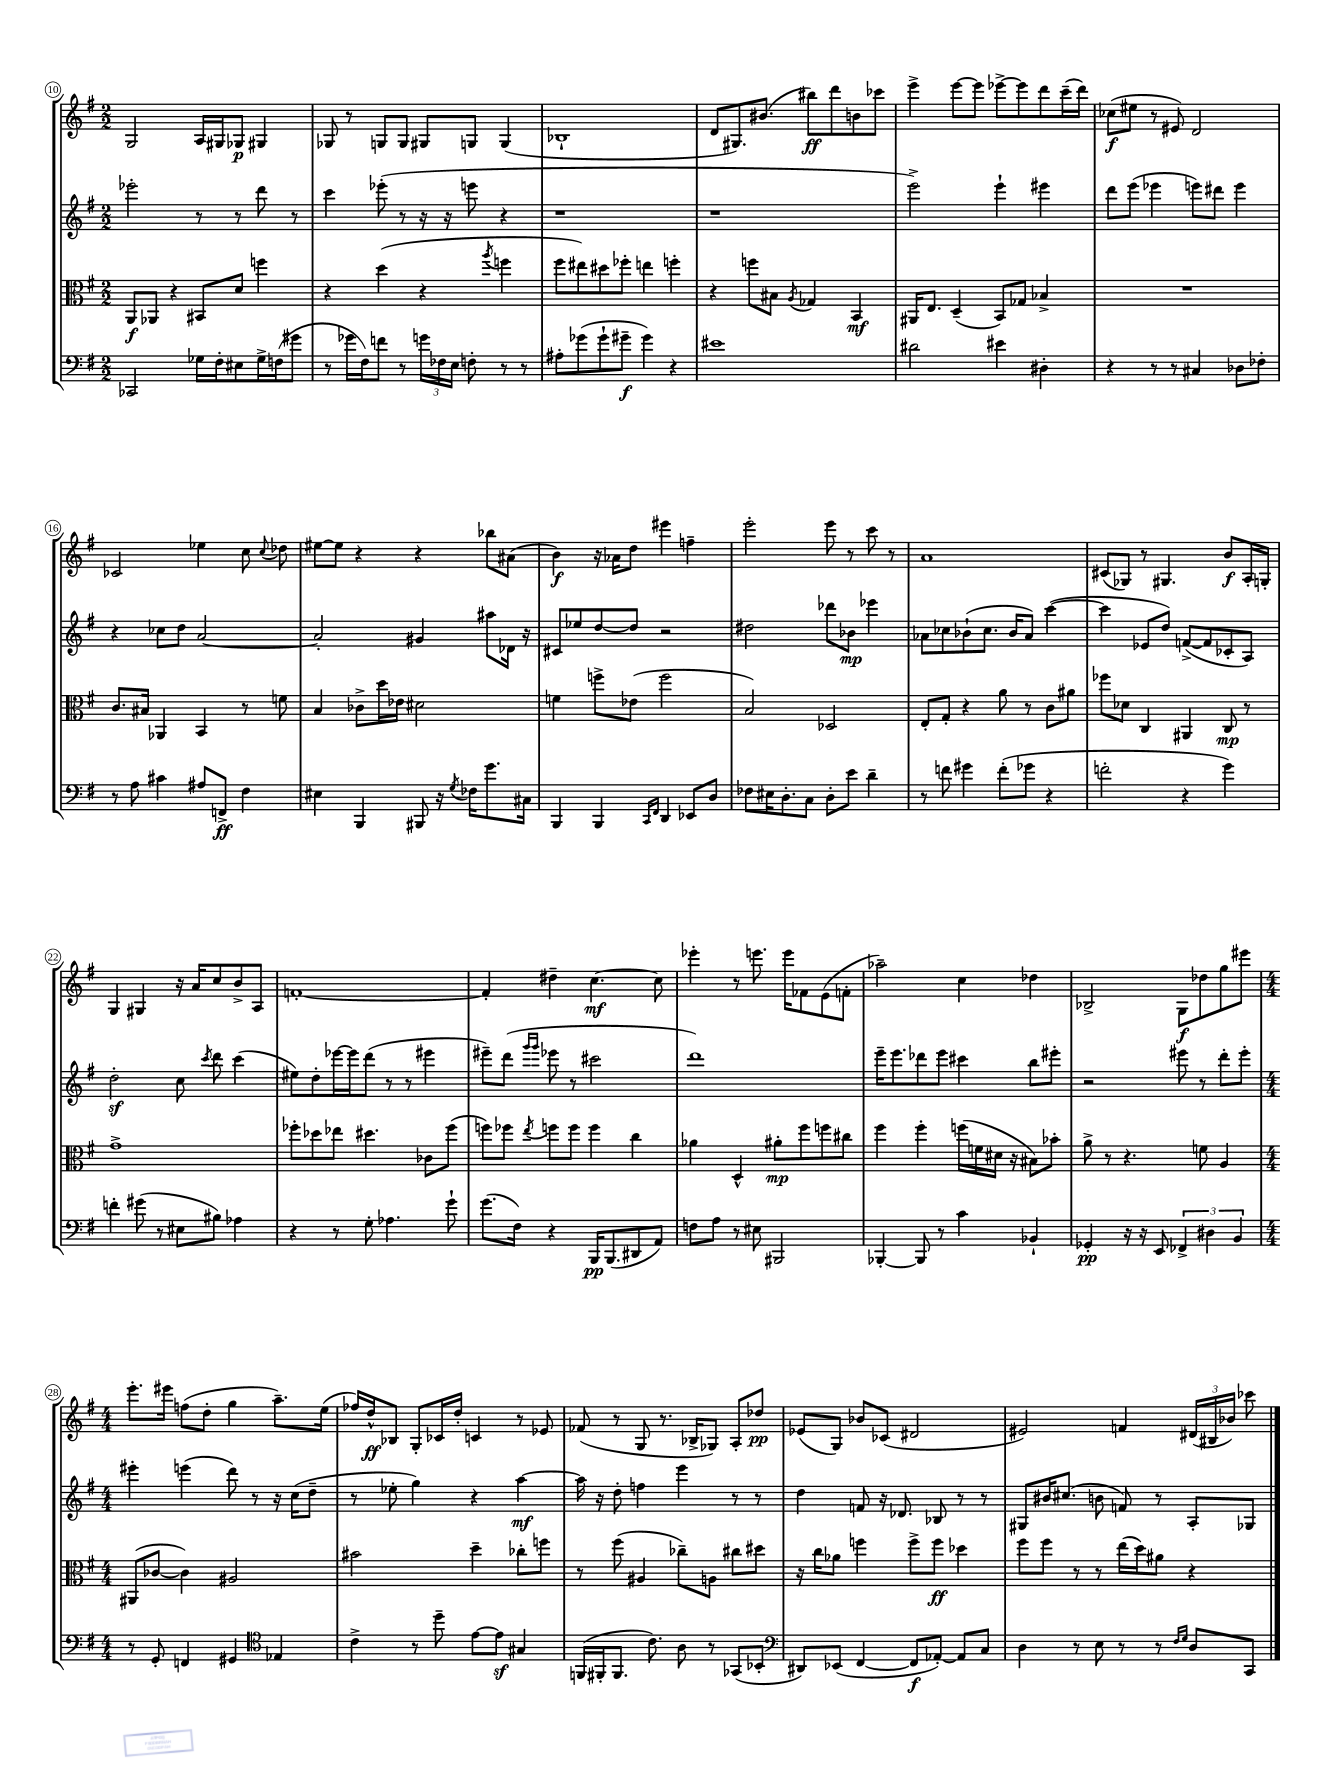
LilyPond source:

<<
\new StaffGroup <<
\new Staff = "s0" {
    \clef treble \key g \major \numericTimeSignature \time 2/2
    \autoBeamOff g2 a16[ gis16 ges8]\p gis4 |
    ges8 r8 g8[ g8] gis8[ g8] g4( |
    bes1-! |
    d'8[ gis8.) bis'8.]( bis''8[\ff) d'''8 b'8 ces'''8] |
    e'''4-> e'''8[~ e'''8] ees'''8[~-> ees'''8 d'''8 c'''16--( d'''16]) |
    ces''8[\f( eis''8] r8 eis'8) d'2 |
    ces'2 ees''4 c''8 \appoggiatura { c''8 } des''8 |
    eis''8[~ eis''8] r4 r4 bes''8[ ais'8]( |
    b'4\f) r16 aes'16[ d''8] eis'''4 f''4-- |
    e'''2-. e'''8 r8 c'''8 r8 |
    a'1 |
    cis'8[( ges8]) r8 gis4. b'8[\f a16-. g16]-. |
    g4 gis4 r16 a'16[ c''8 b'8-> a8] |
    f'1~-. |
    f'4-. dis''4-- c''4.~\mf c''8 |
    ees'''4-. r8 e'''8. e'''16[ fes'8 e'8( f'8]-. |
    aes''2--) c''4 des''4 |
    bes2-> g8[\f des''8 g''8 eis'''8] |
    \numericTimeSignature \time 4/4 e'''8.[-. eis'''16] f''8[( d''8]-. g''4 a''8.[--) e''16]( |
    fes''16[) d''16-^\ff bes8] g8[-. ces'16 d''16]-. c'4 r8 ees'8 |
    fes'8( r8 g8 r8. bes16[-> ges8]) a8[-. des''8]\pp |
    ees'8[( g8]) bes'8[ ces'8]( dis'2 |
    eis'2) f'4 \tuplet 3/2 { dis'16[( bis16 bes'16]) } ces'''8 \bar "|." |
}
\new Staff = "s1" {
    \clef treble \key g \major \numericTimeSignature \time 2/2
    \autoBeamOff ees'''2-. r8 r8 d'''8 r8 |
    c'''4 ees'''8-.( r8 r16 r16 e'''8 r4 |
    r1 |
    r1 |
    e'''2->) e'''4-! eis'''4 |
    d'''8[ e'''8]( ees'''4 e'''8[) dis'''8] e'''4 |
    r4 ces''8[ d''8] a'2~ |
    a'2-. gis'4 ais''8[ des'16] r16 |
    cis'8[ ees''8 d''8~ d''8] r2 |
    dis''2 des'''8[ bes'8]\mp ees'''4 |
    aes'8[ ces''8 bes'8-!( ces''8.] bes'16[ aes'8]) c'''4~( |
    c'''4 ees'8[ d''8]) f'8[~->( f'8 ces'8-. a8]) |
    d''2-.\sf c''8 \acciaccatura { c'''8 } d'''8 c'''4( |
    eis''8[) d''8-. ees'''16~ ees'''16 d'''8]( r8 r8 eis'''4 |
    eis'''8[--) d'''8]( \grace { g'''16[ g'''16] } ees'''8 r8 cis'''2 |
    d'''1) |
    e'''16[-- e'''8. des'''8 e'''8] cis'''4 b''8[ eis'''8]-. |
    r2 eis'''8 r8 d'''8[-. eis'''8]-. |
    \numericTimeSignature \time 4/4 eis'''4-. e'''4( d'''8) r8 r16 c''16[( d''8]-- |
    r8 ees''8-. g''4) r4 a''4~\mf |
    a''16 r16 d''8-. f''4 e'''4 r8 r8 |
    d''4 f'8 r16 des'8. bes8 r8 r8 |
    gis8[ bis'16 cis''8.]( b'8 f'8) r8 a8[-. ges8] \bar "|." |
}
\new Staff = "s2" {
    \clef alto \key g \major \numericTimeSignature \time 2/2
    \autoBeamOff a,8[\f aes,8] r4 bis,8[ d'8] f''4 |
    r4 d''4( r4 \acciaccatura { a''8 } f''4 |
    fis''8[ eis''8) dis''8 fes''8]-. e''4 f''4-. |
    r4 f''8[ bis8] \acciaccatura { a8 } ges4 b,4\mf |
    ais,16[ e8.] d4--( b,8[) ges8] bes4-> |
    R1 |
    c'8.[ bis16] aes,4 b,4 r8 f'8 |
    b4 ces'8[-> d''16 ees'16] dis'2 |
    f'4 f''8[-> ees'8]( f''2 |
    b2) des2 |
    e8[-. g8]-. r4 a'8 r8 c'8[ ais'8] |
    fes''8[ des'8] c4 ais,4 c8\mp r8 |
    g'1-> |
    fes''8[-. des''8 ees''8] dis''4. ces'8[ fes''8]( |
    f''8[) fes''8] \acciaccatura { e''8 } f''8[ f''8] f''4 c''4 |
    aes'4 d4-^ ais'8[-.\mp fis''8 f''8 cis''8] |
    fis''4 fis''4-. f''16[( f'16 dis'16] r16 bis8[) bes'8]-. |
    a'8-> r8 r4. f'8 a4 |
    \numericTimeSignature \time 4/4 ais,8[( ces'8]~ ces'4) ais2 |
    bis'2 d''4-- ces''8[-. f''8] |
    r8 fis''8( ais4 ces''8[--) a8] cis''8[ dis''8] |
    r16 c''16[ aes'8] f''4 f''8[-> f''8]\ff des''4 |
    fis''8[ fis''8] r8 r8 e''16[( d''16) ais'8] r4 \bar "|." |
}
\new Staff = "s3" {
    \clef bass \key g \major \numericTimeSignature \time 2/2
    \autoBeamOff ces,2 ges16[ fis16-. eis8 ges16-> f16( gis'8] |
    r8 ges'16[ fis16) f'8] r8 \tuplet 3/2 { g'16[ fes16 e16] } f8-. r8 r8 |
    ais8[-. ges'8( ges'8-! gis'8]--\f gis'4) r4 |
    eis'1 |
    dis'2 eis'4 dis4-. |
    r4 r8 r8 cis4 des8[ fes8]-. |
    r8 a8 cis'4 ais8[ f,8]->\ff fis4 |
    eis4 b,,4 bis,,8 r16 \acciaccatura { g8 } fes16[ g'8. cis16] |
    b,,4 b,,4 \grace { c,16[ fis,16] } d,4 ees,8[ d8] |
    fes8[ eis16 d8.-. c8] d8[-. e'8] d'4-- |
    r8 f'8 gis'4 f'8[-.( ges'8] r4 |
    f'2-. r4 g'4) |
    f'4-. gis'8( r8 eis8[ bis8]) aes4 |
    r4 r8 g8-. aes4. g'8-! |
    g'8.[( fis16]) r4 b,,16[\pp b,,8.( dis,8 a,8]) |
    f8[ a8] r8 eis8 bis,,2 |
    bes,,4~-. bes,,8 r8 c'4 bes,4-! |
    ges,4-.\pp r16 r16 e,8 \tuplet 3/2 { fes,4-> dis4 b,4 } |
    \numericTimeSignature \time 4/4 r8 g,8-. f,4 gis,4 \clef tenor ees4 |
    c'4-> r8 d''8-- e'8[~ e'8]\sf gis4 |
    f,16[( fis,16-. fis,8.] c'8.) a8 r8 ges,8[( bes,8]-. |
    \clef bass dis,8[) ees,8]( fis,4~ fis,8[\f aes,8]~-.) aes,8[ c8] |
    d4 r8 e8 r8 r8 \grace { fis16[ g16] } d8[ c,8] \bar "|." |
}
>>
>>
\layout { \context { \Score currentBarNumber = #10 \override BarNumber.stencil = #(make-stencil-circler 0.1 0.3 ly:text-interface::print) } }
